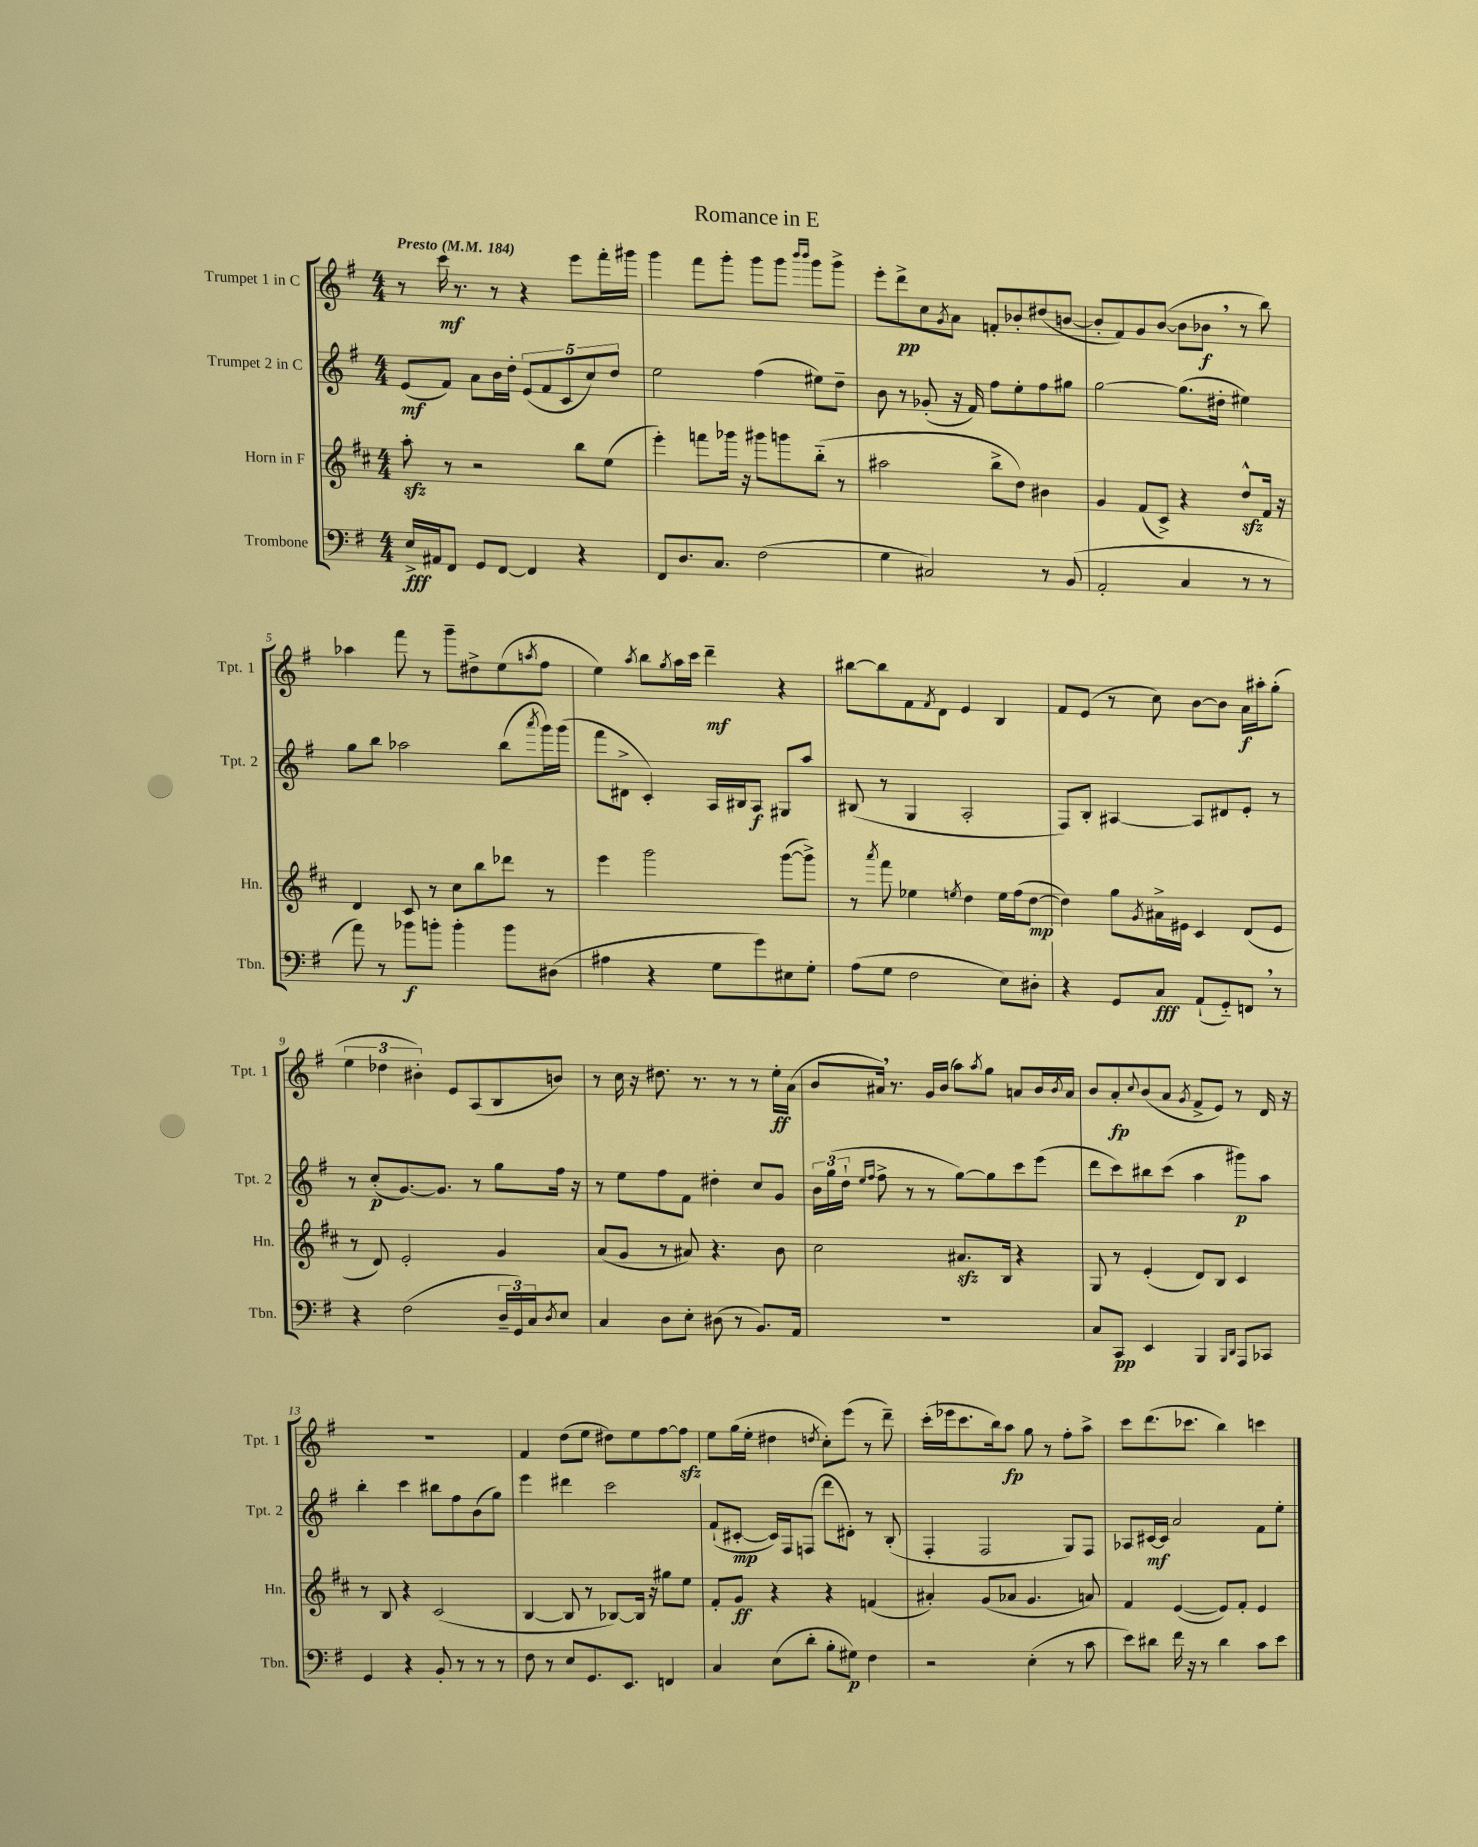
\header { title = "Romance in E" }
<<
\new StaffGroup <<
\new Staff = "s0" \with { instrumentName = "Trumpet 1 in C" shortInstrumentName = "Tpt. 1" } {
    \clef treble \key g \major \numericTimeSignature \time 4/4 \tempo "Presto" 4 = 184
    r8 c'''16\mf r8. r8 r4 e'''8 fis'''16-. gis'''16 |
    g'''4 fis'''8 g'''8-. g'''8 g'''8 \grace { b'''16 b'''16 } g'''8 g'''8-> |
    e'''8-. d'''8->\pp c''8 \acciaccatura { g'8 } a'8 f'8-. bes'8-. dis''8( b'8~ |
    b'8-. fis'8) g'8 b'8~( b'8 bes'8\f \breathe r8 b''8) |
    aes''4 fis'''8 r8 g'''8-- dis''8-> e''8( \acciaccatura { a''8 } fis''8 |
    e''4) \acciaccatura { a''8 } b''8 \acciaccatura { g''8 } a''16 c'''16 d'''4--\mf r4 |
    bis''8~ bis''8 fis'8 \acciaccatura { fis'8 } d'8 e'4 b4 |
    fis'8 e'8( r8 c''8) b'8~ b'8 a'16\f ais''16-. g''8-.( |
    \tuplet 3/2 { e''4 des''4 bis'4-.) } e'8 a8( b8 b'8) |
    r8 c''16 r16 dis''8. r8. r8 r8 e''16-.\ff a'16( |
    b'8 ais'16) \breathe r8. g'16 b'16( a''8) \acciaccatura { a''8 } g''8 a'8 b'16 \acciaccatura { b'8 } a'16 |
    b'8 a'8-.\fp \appoggiatura { c''8 } b'8( a'8 \acciaccatura { g'8 } fis'8-> e'8) r8 d'16 r16 |
    R1 |
    fis'4 d''8( e''8 dis''8) e''8 fis''8~ fis''8\sfz |
    e''8 g''16( e''16-. dis''4 \acciaccatura { d''8 } c''8-.) e'''8( r8 d'''8--) |
    c'''16-.( ees'''16 c'''8. b''16) a''8\fp g''8 r8 fis''8-. a''8-> |
    c'''8 d'''8.( ces'''8. b''4) c'''4 \bar "|." |
}
\new Staff = "s1" \with { instrumentName = "Trumpet 2 in C" shortInstrumentName = "Tpt. 2" } {
    \clef treble \key g \major \numericTimeSignature \time 4/4
    e'8\mf( fis'8) a'8 b'16 d''16-. \tuplet 5/4 { e'8( fis'8 c'8 c''8) d''8 } |
    e''2 fis''4( eis''8) d''8-- |
    b'8 r8 ges'8-.( r16 fis'16) fis''8 e''8-. fis''8 gis''8 |
    g''2~ g''8.( dis''16-. eis''4) |
    g''8 b''8 aes''2 b''8( \acciaccatura { a'''8 } g'''16) g'''16( |
    fis'''8 dis'8-> c'4-.) a16 bis16 a8\f gis8 a''8 |
    bis8( r8 g4 a2-. |
    fis8) b8-. ais4~ ais8 dis'8 e'8-. r8 |
    r8 c''8-.\p( g'8.~) g'8. r8 g''8 fis''16 r16 |
    r8 e''8 fis''8 fis'8 dis''4-. c''8 g'8 |
    \tuplet 3/2 { b'16 g''16( d''16-! } \grace { e''16 fis''16 } fis''8-> r8 r8 g''8~) g''8 c'''8 e'''8( |
    d'''8 c'''8) bis''8 c'''8( a''4 gis'''8\p) a''8 |
    b''4-. c'''4 bis''8 fis''8 b'8( g''8) |
    e'''4 dis'''4 c'''2 |
    fis'8-!( cis'8~-.\mp cis'16) fis16 f8( d'''8 dis'8-.) r8 b8-.( |
    fis4-. fis2 g8) fis8 |
    aes8 cis'16~\mf cis'16 a'2 fis'8 e''8-. \bar "|." |
}
\new Staff = "s2" \with { instrumentName = "Horn in F" shortInstrumentName = "Hn." } {
    \clef treble \key d \major \numericTimeSignature \time 4/4
    a''8-.\sfz r8 r2 b''8 e''8( |
    e'''4-.) f'''8 ges'''16 r16 gis'''8 g'''8 b''8-_( r8 |
    ais''2 b''8-> d''8) bis'4 |
    g'4 fis'8( cis'8->) r4 d''8-^\sfz fis'16 r16 |
    d'4 cis'8 r8 cis''8 b''8 des'''8 r8 |
    e'''4 g'''2 g'''8~( g'''8->) |
    r8 \acciaccatura { a'''8 } fis'''8 ees''4 \acciaccatura { e''8 } d''4 e''16 fis''16( d''8~\mp |
    d''4) g''8 \acciaccatura { g'8 } ais'16-> eis'16 cis'4 d'8( eis'8 |
    r8 d'8) e'2-. g'4 |
    a'8( g'8 r8 ais'8) r4. b'8 |
    cis''2 ais'8.\sfz b16 r4 |
    g8 r8 e'4-.( d'8) b8 cis'4 |
    r8 b8 r4 cis'2( |
    b4~ b8 r8 bes8~) bes16 r16 gis''8 e''8 |
    fis'8-. g'8\ff r4 r4 f'4( |
    ais'4-.) g'8( aes'8 g'4. a'8) |
    fis'4 e'4~( e'8) fis'8-. e'4 \bar "|." |
}
\new Staff = "s3" \with { instrumentName = "Trombone" shortInstrumentName = "Tbn." } {
    \clef bass \key g \major \numericTimeSignature \time 4/4
    e16->\fff ais,16 fis,8 g,8 fis,8~ fis,4 r4 |
    fis,8 d8. c8. fis2( |
    g4 cis2) r8 b,8( |
    a,2-. c4 r8 r8 |
    a'8) r8 bes'8\f b'8-. b'4-. b'8 dis8( |
    ais4 r4 g8 g'8) eis8 g8-. |
    a8( g8 fis2 e8) dis8-. |
    r4 g,8 c8\fff a,8-!( g,8-_) f,8 \breathe r8 |
    r4 fis2( \tuplet 3/2 { d16-- g,16) c16 } \acciaccatura { d8 } e8 |
    c4 d8 e8-. dis8( r8 b,8.) a,16 |
    R1 |
    c8 c,8\pp e,4 b,,4 \grace { b,,16 d,16 } a,,8 ces,8 |
    g,4 r4 b,8-. r8 r8 r8 |
    fis8 r8 e8 g,8. e,8. f,4 |
    c4 e8( d'8-. b8-. gis8\p) fis4 |
    r2 e4-.( r8 c'8 |
    e'8) dis'8 fis'16 r16 r8 dis'4 c'8 e'8 \bar "|." |
}
>>
>>
